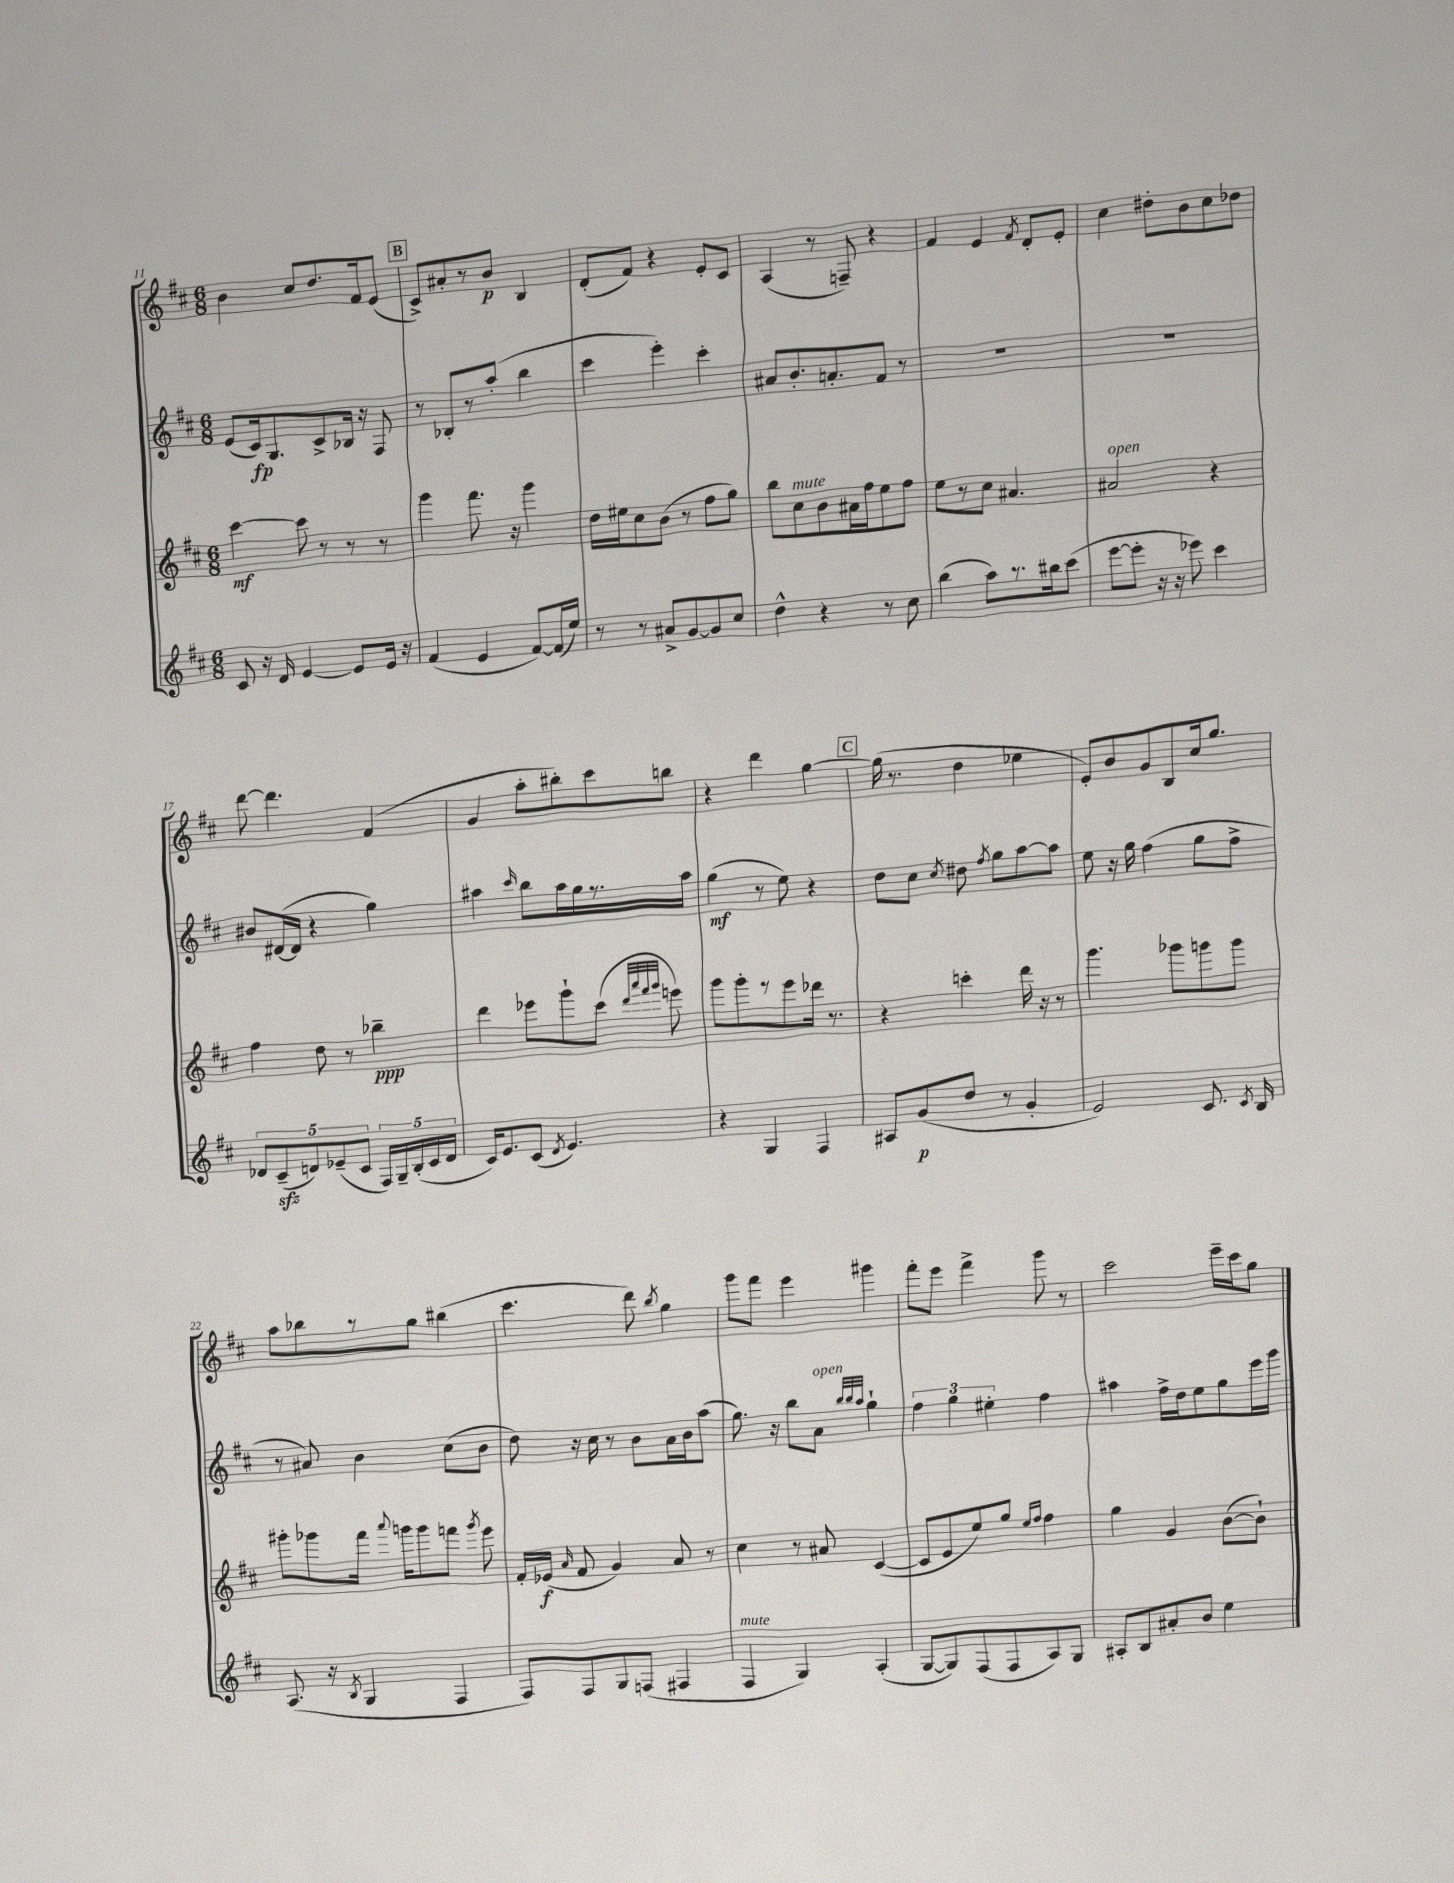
<<
\new StaffGroup <<
\new Staff = "s0" {
    \clef treble \key d \major \numericTimeSignature \time 6/8
    \autoBeamOff b'4 cis''8[ d''8. fis'16 e'8]( |
    \mark \markup { \box "B" } cis'8[->) ais'8-. r8 b'8]\p b4 |
    d'8[-.( fis'8]) r4 e'8[-. cis'8] |
    a4( r8 f8--) r4 |
    fis'4 e'4 \acciaccatura { fis'8 } d'8[-. e'8]-. |
    cis''4 dis''8[-. b'8 cis''8 des''8] |
    d'''8~ d'''4. fis'4( |
    g'4 a''8[-. bis''8-.) cis'''8 b''8] |
    r4 d'''4 g''4~ |
    \mark \markup { \box "C" } g''16( r8. d''4 ees''4 |
    e'8[-.) b'8 g'8 b8 cis''16 g''8.] |
    a''8[ bes''8 r8 g''8] bis''4( |
    cis'''4. d'''8) \acciaccatura { b''8 } g''4 |
    g'''8[ fis'''8] e'''4 gis'''4 |
    fis'''8[-. e'''8] fis'''4-> g'''8 r8 |
    cis'''2 e'''16[-- cis'''16 g''8] \bar "|." |
}
\new Staff = "s1" {
    \clef treble \key d \major \numericTimeSignature \time 6/8
    \autoBeamOff e'8[( cis'16\fp) g8. cis'8-> bes16] r16 fis8 |
    \mark \markup { \box "B" } r8 bes8[-. r8 a''8]-.( b''4 |
    cis'''4 e'''4-.) cis'''4-. |
    ais'8[ b'8.-. a'8.-. fis'8] r8 |
    R2. |
    R2. |
    bis'8[ dis'16~( dis'16] r4 g''4) |
    ais''4 \grace { cis'''16 } b''8[ ais''16 g''16 r8. ais''16] |
    g''4\mf( r8 e''8) r4 |
    \mark \markup { \box "C" } d''8[ cis''8] \acciaccatura { cis''8 } dis''8 \acciaccatura { fis''8 } g''8[ a''8~ a''8] |
    e''8 r16 g''16 fis''4( g''8[ fis''8]-> |
    r8 ais'8) b'4 cis''8[( b'8] |
    d''8) r16 cis''16 r8 b'8[ a'16 b'16 a''8]( |
    g''8.) r16 b''8[ a'8]^\markup { \italic "open" } \grace { b''32[ b''32 a''32] } g''4-! |
    \tuplet 3/2 { fis''4 g''4 eis''4-. } fis''4 |
    ais''4 fis''16[-> d''16 e''8 g''8 e'''16 g'''16] \bar "|." |
}
\new Staff = "s2" {
    \clef treble \key d \major \numericTimeSignature \time 6/8
    \autoBeamOff cis'''4~\mf cis'''8 r8 r8 r8 |
    \mark \markup { \box "B" } g'''4 fis'''8. r16 g'''4 |
    d''16[ eis''16 cis''8 b'8]( r8 fis''8[ g''8]) |
    b''8[ cis''8^\markup { \italic "mute" } b'8 ais'16 fis''16 e''8 fis''8] |
    e''8[ r8 cis''8] ais'4. |
    ais'2^\markup { \italic "open" } r4 |
    fis''4 d''8 r8 bes''4--\ppp |
    d'''4 ees'''8[ g'''8-! cis'''8]( \grace { d'''32[ a'''32 fis'''32 g'''32] } e'''8) |
    g'''8[ g'''8-. r8 e'''8 des'''16] r8. |
    \mark \markup { \box "C" } r4 c'''4-. d'''16 r16 r8 |
    g'''4. ges'''8[ g'''8 g'''8] |
    gis'''8[-. ges'''8 fis'''16] \appoggiatura { a'''8 } g'''16[ g'''8 f'''8] \acciaccatura { g'''8 } e'''8 |
    fis'16[-. ees'16]\f( \grace { a'16 } fis'8 g'4) a'8 r8 |
    cis''4 r8 ais'8 cis'4~( |
    cis'8[ e'8 e''8) g''8] \grace { e''16[ fis''16] } fis''4 |
    g''4 g'4 b'8[~( b'8]-!) \bar "|." |
}
\new Staff = "s3" {
    \clef treble \key d \major \numericTimeSignature \time 6/8
    \autoBeamOff cis'8 r16 d'16 e'4~ e'8[ e'16] r16 |
    \mark \markup { \box "B" } fis'4( e'4 fis'8[~) fis'16( e''16]) |
    r8 r8 ais'8[-> g'8~ g'8 cis''8] |
    d''4-^ r4 r8 cis''8 |
    b''4( a''8[) r8. bis''16 cis'''8]( |
    e'''8[~ e'''8]-. r16 r16 ees'''8) cis'''4 |
    \tuplet 5/4 { des'8[ cis'8--\sfz( d'8) ees'8--( cis'8] } \tuplet 5/4 { fis16[) g16-- b16-.( cis'16 d'16] } |
    cis'16[) e'8. cis'8]( \acciaccatura { d'8 } e'4.) |
    r4 g4 fis4 |
    \mark \markup { \box "C" } ais8[ g'8\p( d''8] r8 g'4-. |
    e'2) cis'8. \acciaccatura { cis'8 } b16 |
    a8.( r16 \acciaccatura { b8 } g4 fis4 |
    fis8[) fis8 g8 f8]( fis4 |
    fis4^\markup { \italic "mute" } g4) a4-.( |
    g8[~ g8) fis8( fis8 a8) g8] |
    ais8[-. b8 ais'8-. b'8] e''4 \bar "|." |
}
>>
>>
\layout { \context { \Score currentBarNumber = #11 } }
